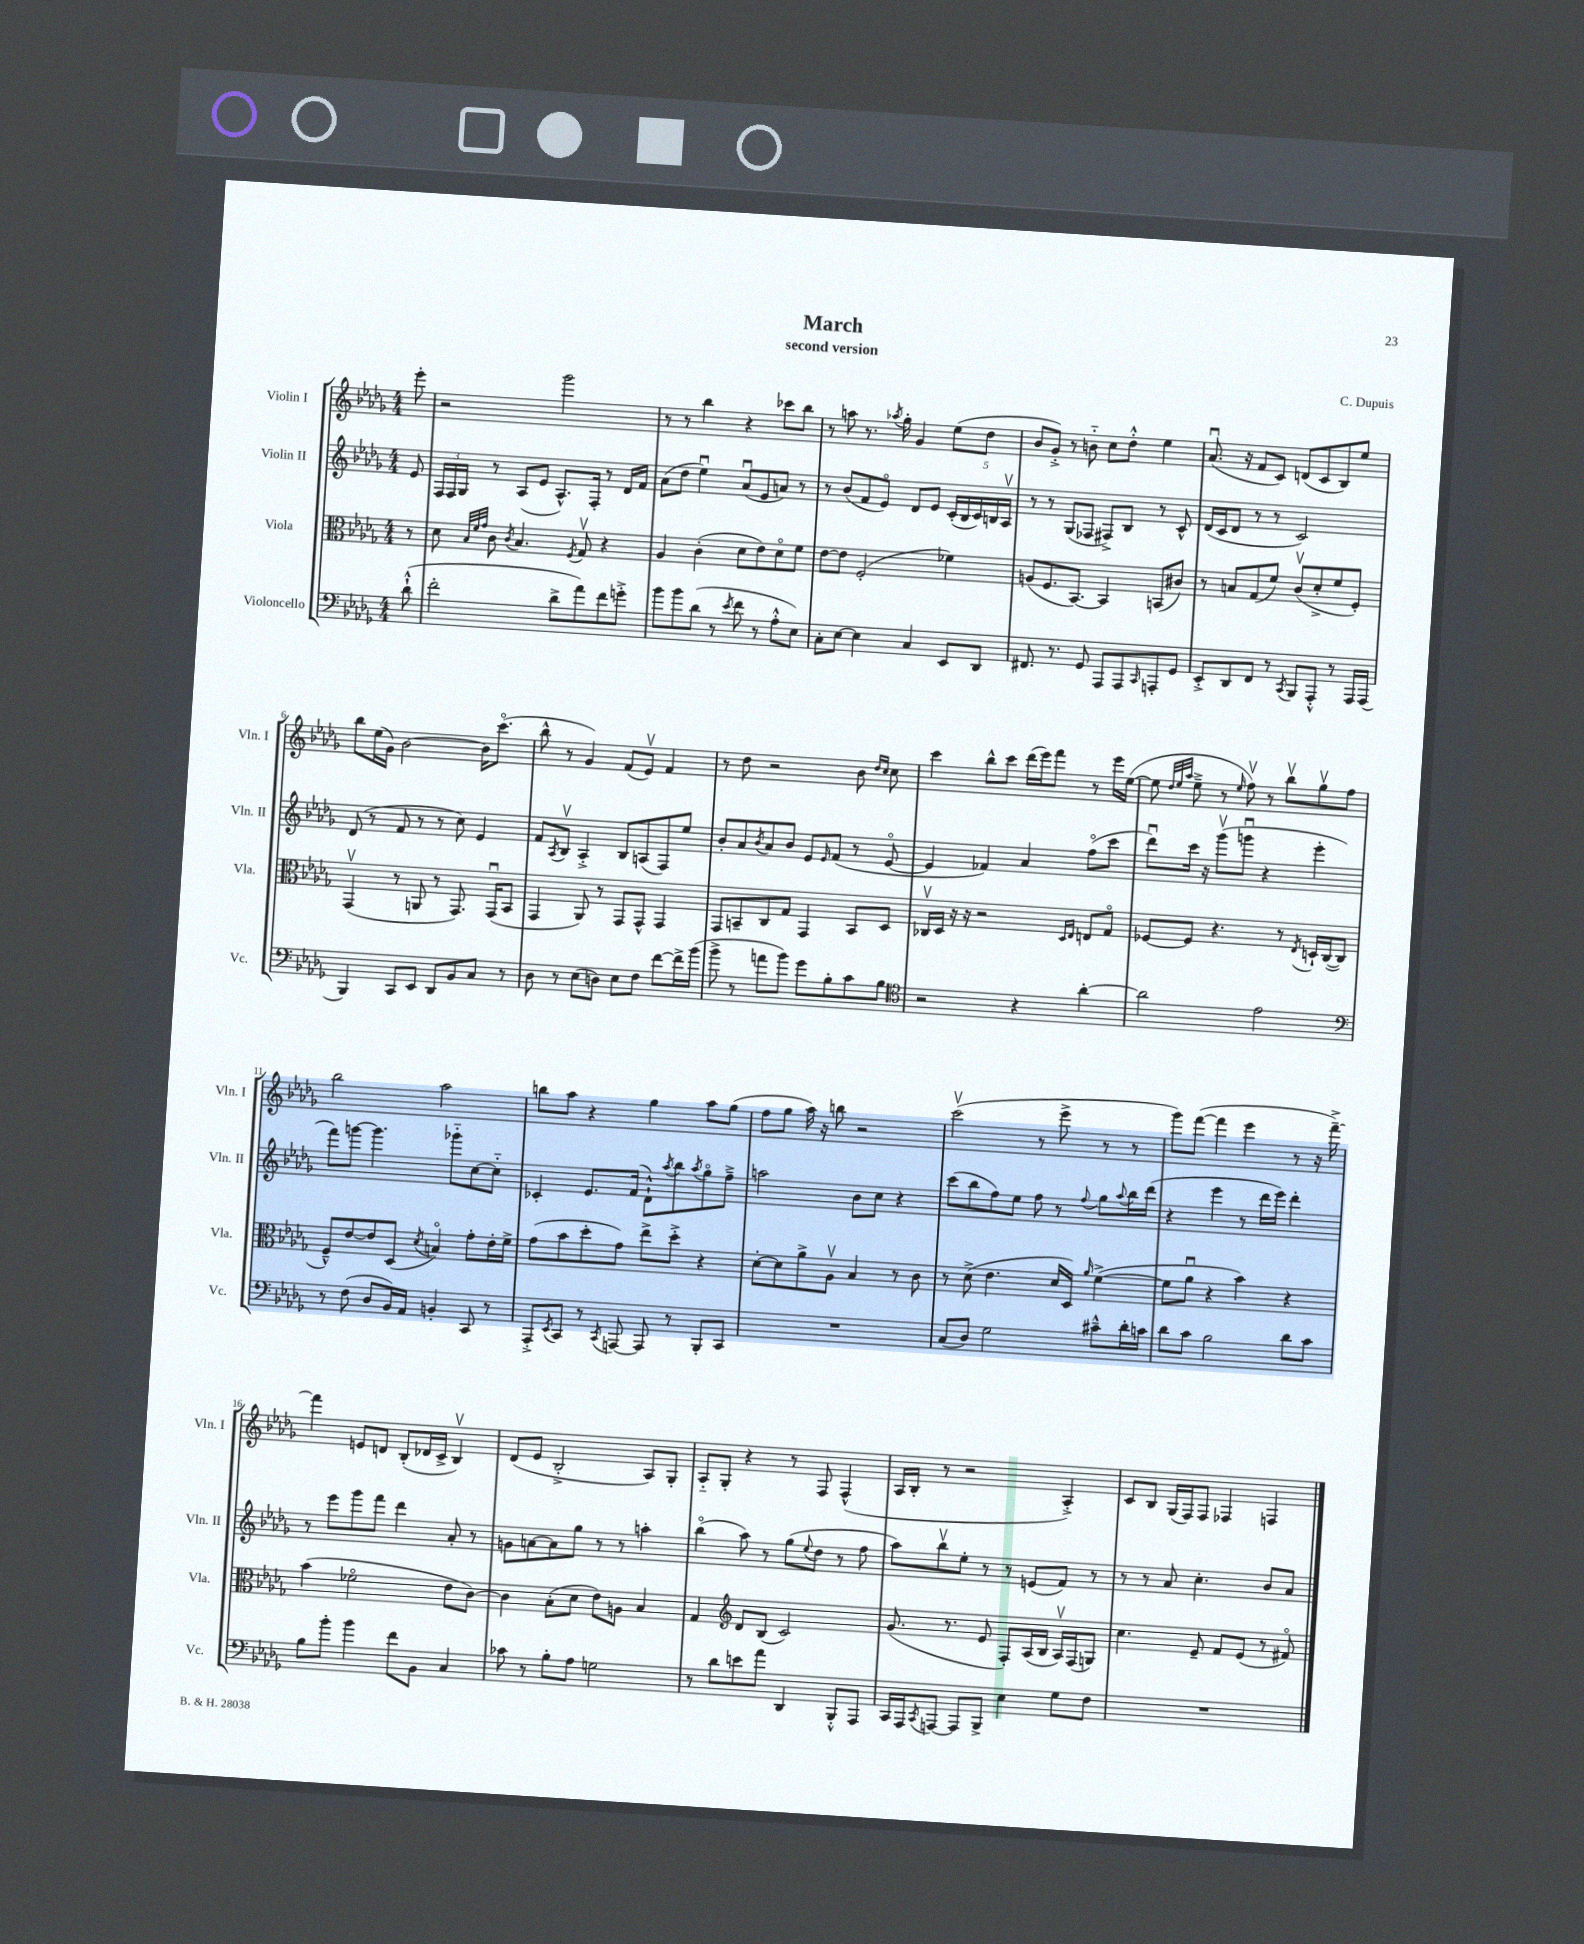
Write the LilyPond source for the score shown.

\header { title = "March" composer = "C. Dupuis" subtitle = "second version" }
<<
\new StaffGroup <<
\new Staff = "s0" \with { instrumentName = "Violin I" shortInstrumentName = "Vln. I" } {
    \clef treble \key des \major \numericTimeSignature \time 4/4 \partial 8
    ees'''8-. |
    r2 ges'''2 |
    r8 r8 bes''4 r4 ces'''8 bes''8 |
    r8 a''8 r8. \acciaccatura { aes''8 } ges''16-. ges'4 ees''8( des''8 |
    bes'8 ges'8-.->) r8 b'8-_ c''8 des''8-.-^ ees''4 |
    aes'8.\downbow( r16 f'8 c'8) d'8( c'8 bes8) ees''8 |
    bes''8 ees''16( ges'16) bes'2~ bes'16 c'''8.\flageolet( |
    bes''8-^ r8 ges'4) f'8( ees'8\upbow) f'4 |
    r8 des''8 r2 bes'8 \grace { des''16 c''16 } c''8 |
    c'''4 bes''8-^ c'''8 des'''16( ees'''16) f'''8 r8 ees'''16 ees''16~( |
    ees''8 \grace { des''32 ees''32 aes''32 } ees''8---> r8 \grace { ees''16 } f''8\upbow) r8 bes''8\upbow ges''8\upbow f''8 |
    bes''2 aes''2 |
    b''8 aes''8 r4 ges''4 aes''8 ges''8( |
    f''8 ges''8 aes''16) r16 b''8 r2 |
    c'''2\upbow( r8 ees'''8-> r8 r8 |
    ges'''8) f'''8~( f'''4 ees'''4 r8 r16 f'''16~--->) |
    f'''4 e'8 d'8 bes8-.( des'16 c'16-> bes4\upbow) |
    des'8( ees'8 bes2-.-> aes8) ges8-. |
    aes8-_ ges8-. r4 r8 f8 f4-^( |
    aes16 bes16-. r8 r2 aes4-.->) |
    c'8 bes8 ges16( f16) f8 fes4 f4 \bar "|." |
}
\new Staff = "s1" \with { instrumentName = "Violin II" shortInstrumentName = "Vln. II" } {
    \clef treble \key des \major \numericTimeSignature \time 4/4 \partial 8
    ees'8 |
    \tuplet 3/2 { f16 f16 ges16 } r8 aes8( ees'8 aes8.-^) f16-. r8 des'16 f'16 |
    aes'8( des''8 ees''4\downbow) aes'8\downbow( ees'8 a'8) r8 |
    r8 bes'8( f'8 ees'8\flageolet) des'8 ees'8 \tuplet 5/4 { c'16-.( bes16 c'16) b16 aes16\upbow } |
    r8 r8 ges8( fes8 fis8->) bes8 r8 c'8-^ |
    des'16( c'16 des'8 r8 r8 c'2) |
    des'8( r8 f'8 r8 r8 c''8) ees'4 |
    f'8 \acciaccatura { aes8 } bes8\upbow aes4-.-> bes8 a8( f8) ees''8 |
    bes'8-. aes'8 \acciaccatura { bes'8 } aes'8 bes'8 ees'8 \grace { ees'16 } f'8( r8 ees'8~\flageolet |
    ees'4 fes'4) aes'4 f''8\flageolet( c'''8 |
    des'''8\downbow) c'''16 r16 ges'''8\upbow( g'''8\downbow r4 ees'''4-. |
    f'''8) g'''8~ g'''4. ges'''8-_ c''8~ c''8-_ |
    ces'4-. ees'8. f'16( des'8-!-^) \acciaccatura { aes''8 } bes''8 \acciaccatura { aes''8 } ges''8\flageolet f''8---> |
    a''2 bes'8 c''8 r4 |
    c'''8( bes''8 f''8) ees''8 f''8 r8 \appoggiatura { f''8 } ges''8 \appoggiatura { aes''8 } bes''16 des'''16( |
    r4 ees'''4 r8 des'''16 ees'''16) des'''4-. |
    r8 ees'''8 ges'''8 f'''8 des'''4 aes'8-. r8 |
    g'8 a'8~ a'8 ges''8 r8 r8 a''4-. |
    bes''4\flageolet( aes''8) r8 ges''8( \appoggiatura { ees''8 } des''8 r8 f''8 |
    aes''8) bes''8\upbow ees''8-. r8 r8 e'8( f'8) r8 |
    r8 r8 aes'8 c''4.-. bes'8 aes'8 \bar "|." |
}
\new Staff = "s2" \with { instrumentName = "Viola" shortInstrumentName = "Vla." } {
    \clef alto \key des \major \numericTimeSignature \time 4/4 \partial 8
    r8 |
    des'8 \grace { bes32 f'32 ges'32 } c'8 \acciaccatura { c'8 } bes4. \acciaccatura { f8 } ges8\upbow r4 |
    aes4 c'4-.( des'8 ees'8) des'8\flageolet f'8 |
    ees'8~ ees'8 f2-.( fes'4) |
    a8( f8. bes,8.~) bes,4 b,8( cis'8) |
    r8 b8 ges8( f'8) c'8\upbow( des'8-.-> f'8 f8-.) |
    ges,4\upbow( r8 a,8 r8 ges,8.) ges,16\downbow( bes,8 |
    ges,4 aes,8) r8 ges,8 ges,8-^ ges,4 |
    ges,8 b,8-- c8 ges8 ges,4 b,8 des8 |
    ces16\upbow des16 r16 r16 r2 \grace { des16 ees16 } e8 ges8\flageolet |
    fes8~ fes8 r4. r8 \acciaccatura { ees8 } d16-! c16~( c8 |
    f8---^) ees'8~ ees'8 des8( \acciaccatura { des'8 } b4\flageolet) ges'8-. ees'16-. f'16-> |
    ges'8( bes'8 des''8-. ges'8) ees''8-> des''8-.-> r4 |
    des'8~-. des'8 aes'8-> aes8\upbow bes4 r8 c'8 |
    r8 des'8->( ees'4. des'16 des16) \grace { aes'16 } f'4~->( |
    f'8 aes'8\downbow r4 bes'4) r4 |
    bes'4( fes'2\flageolet ees'8 c'8~) |
    c'4 bes8-.( des'8 ees'8) a8 bes4 |
    ges4 \clef treble des'8 bes8( c'2) |
    ges'8.( r8. ees'8 f8-.) aes16( bes16 aes16\upbow) f16( g8) |
    c''4. ees'8-- f'8 ees'8( r8 fis'8\flageolet) \bar "|." |
}
\new Staff = "s3" \with { instrumentName = "Violoncello" shortInstrumentName = "Vc." } {
    \clef bass \key des \major \numericTimeSignature \time 4/4 \partial 8
    des'8-!-^( |
    f'2-. des'8-> aes'8) f'8 g'8-.-> |
    bes'8 bes'8 des'8( r8 \acciaccatura { ees'8 } f'8 r8 aes8-.-^ ees8) |
    c8-. ees8~ ees4 c4 ees,8 des,8 |
    fis,8. r8. ges,8 aes,,8 aes,,8 \grace { c,16 } a,,8-. ges,8 |
    ees,8-.-> des,8 f,8 r8 \acciaccatura { c,8 } bes,,8 aes,,8-.-^ r8 aes,,16 aes,,16( |
    bes,,4) c,8 ees,8 des,8 bes,8 c8 r8 |
    des8 r8 ees8( d8) ees8 f8 f'8~ f'16-> bes'16( |
    bes'8-> r8 a'8 bes'8) ges'8 bes8-. c'8 bes8 |
    \clef tenor r2 r4 aes'4~-. |
    aes'2 ees'2 |
    \clef bass r8 f8( des8 bes,16) aes,16 b,4-. c,8 r8 |
    aes,,8-.-> \acciaccatura { ees,8 } c,8 r8 \acciaccatura { c,8 } a,,8~ a,,8 r8 bes,,8-. c,8 |
    R1 |
    c8( des8) ges2 cis'8---^ des'16-. c'16 |
    des'8 c'8 bes2 des'8 c'8 |
    bes8 bes'8-. bes'4 f'8 bes,8 c4 |
    ces'8 r8 bes8-. aes8 g2 |
    r8 des'8 e'8 aes'8 des,4 bes,,8-.-^ aes,,8 |
    c,16 aes,,16 \acciaccatura { c,8 } a,,8~ a,,8 bes,,8-> ees4 ges8 f8 |
    R1 \bar "|." |
}
>>
>>
